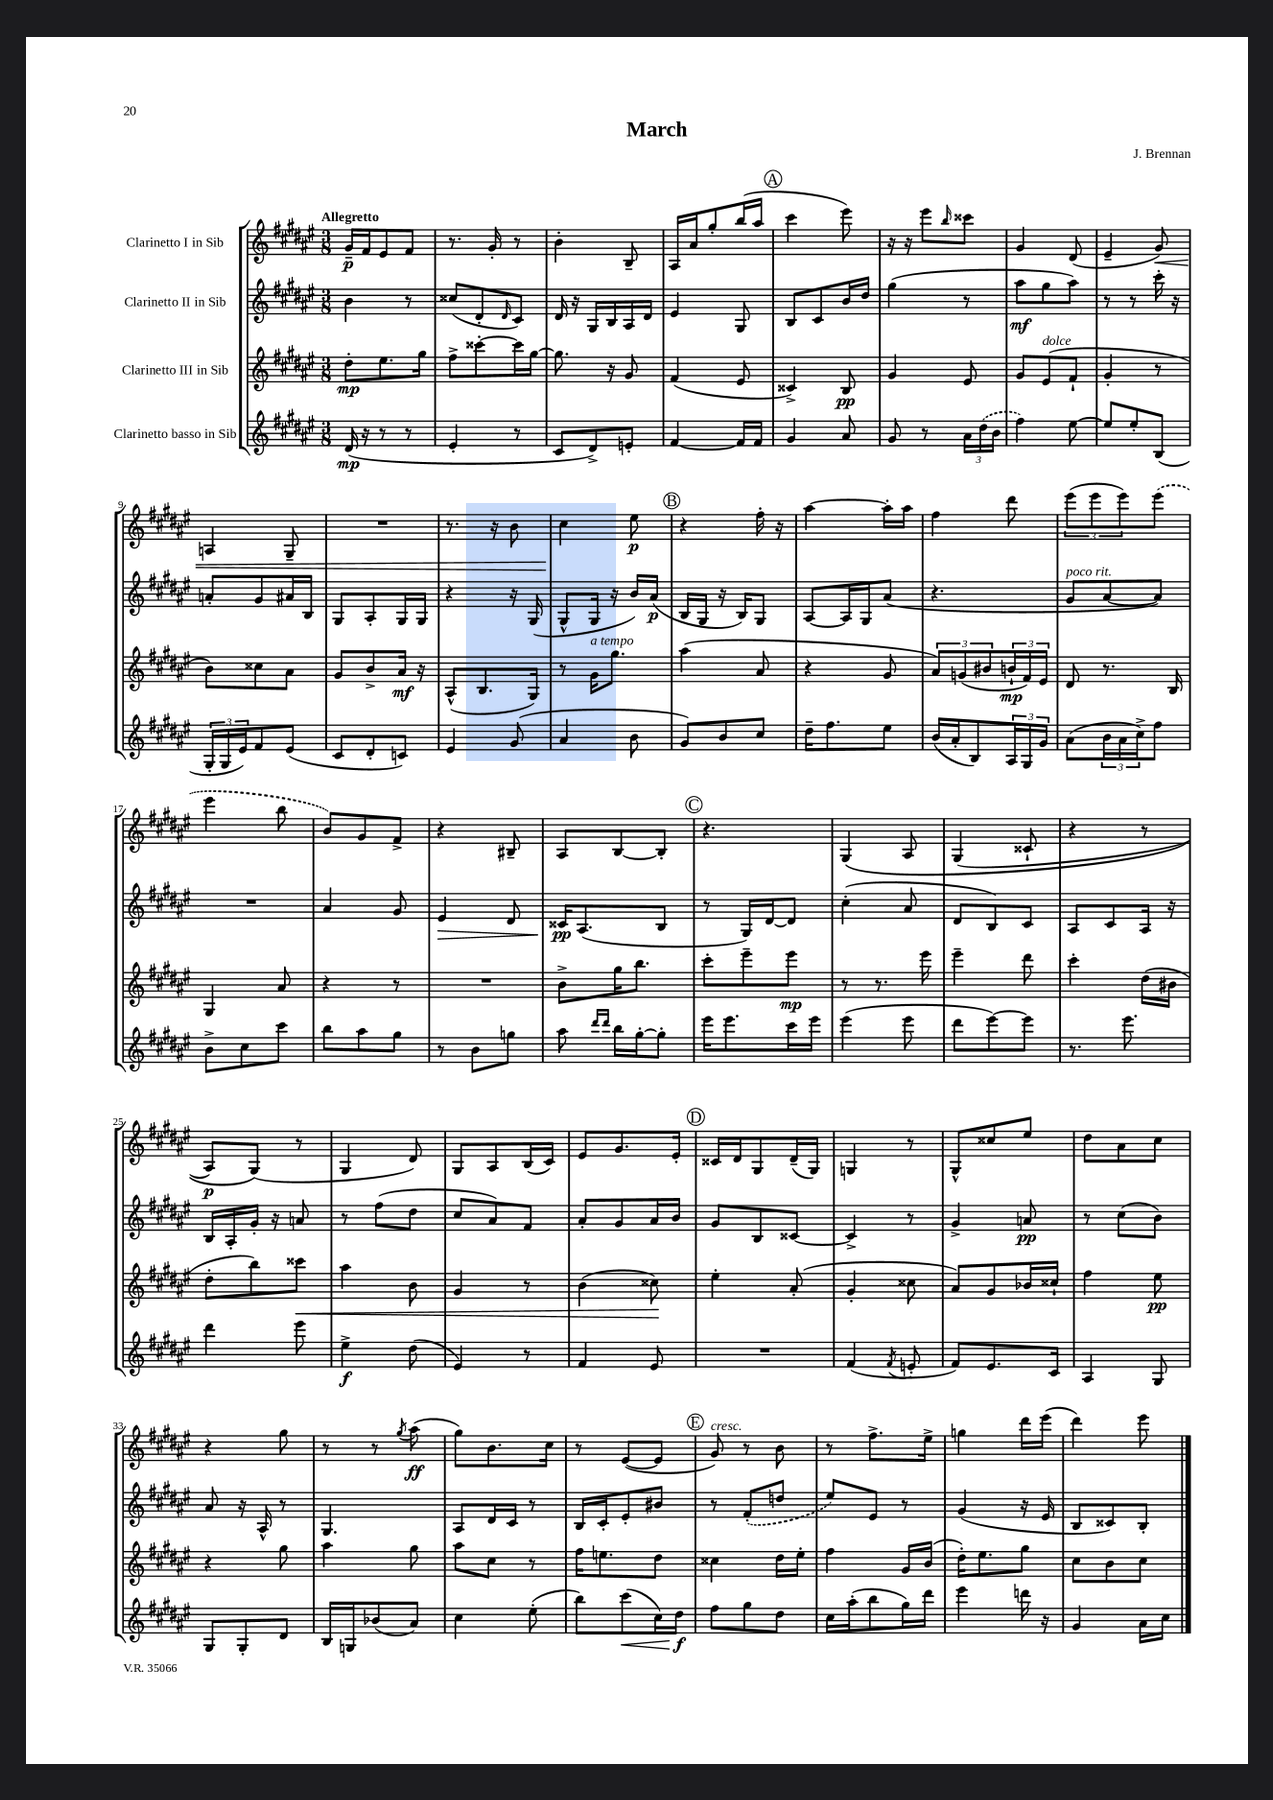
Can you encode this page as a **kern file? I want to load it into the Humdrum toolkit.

**kern	**kern	**kern	**kern
*staff4	*staff3	*staff2	*staff1
*clefG2	*clefG2	*clefG2	*clefG2
*k[f#c#g#d#a#e#]	*k[f#c#g#d#a#e#]	*k[f#c#g#d#a#e#]	*k[f#c#g#d#a#e#]
*M3/8	*M3/8	*M3/8	*M3/8
(16d#	8dd#'	4b	16g#~
16r	.	.	16f#
8r	8.ee#	.	8e#
8r	.	8r	8f#
.	16gg#	.	.
=	=	=	=
4e#'	8ff#^	(8cc##	8.r
.	[8ccc##'	8d#'	.
.	.	.	16g#'
.	.	16qqd#	.
8r	16ccc##]	8c#)	8r
.	[16gg#	.	.
=	=	=	=
8c#	8.gg#]	16d#	4b'
.	.	16r	.
8d#^)	.	16G#	.
.	16r	16B	.
8e'	8g#	16A#	8B~
.	.	16d#	.
=	=	=	=
[4f#	(4f#	4e#	16A#
.	.	.	16a#
.	.	.	8gg#'
16f#]	8e#	8G#	(16bb
16f#	.	.	16aa#
=	=	=	=
4g#	4c##^)	8B	4ccc#
.	.	8c#	.
8a#	8B	16b	8eee#)
.	.	16dd#	.
=	=	=	=
8g#	4g#	(4gg#	16r
.	.	.	16r
8r	.	.	8eee#
.	.	.	16qqbb
24a#	8e#	8r	8ccc##
(24dd#	.	.	.
24b	.	.	.
=	=	=	=
4ff#)	8g#	8aa#	4g#
.	(8e#	8gg#	.
[8ee#	8f#`	8aa#)	(8d#
=	=	=	=
8ee#]	4g#'	8r	4e#~
8ee#'	.	8r	.
(8B	8r	16ccc#'	8g#)
.	.	16r	.
=	=	=	=
24G#'	8b)	8a'	4A
24G#	.	.	.
24e#)	.	.	.
8f#	8cc##	8g#	.
(8e#	8a#	16a#	8G#~
.	.	16B	.
=	=	=	=
8c#	8g#	8G#	4.r
8d#'	8b^	8A#'	.
8c)	16a#	16G#	.
.	16r	16G#	.
=	=	=	=
4e#	(8A#^^	4r	8.r
.	8.B	.	.
.	.	.	16r
(8g#	.	16r	8b
.	16G#)	(16G#	.
=	=	=	=
4a#	8r	8G#^^	4cc#
.	16g#	16G#	.
.	8.gg#	16r	.
8b	.	16b)	8ee#
.	.	(16a#	.
=	=	=	=
8g#)	(4aa#	16B	4r
.	.	16G#	.
8b	.	16r	.
.	.	16B)	.
8cc#	8a#	8G#	16ff#'
.	.	.	16r
=	=	=	=
16dd#~	4r	[8A#	[4aa#
8.ff#	.	.	.
.	.	16A#]	.
.	.	16G#	.
8ee#	8g#	(8a#	16aa#']
.	.	.	16aa#
=	=	=	=
(16b	12a#)	4.r	4ff#
16a#'	.	.	.
.	(12g	.	.
8B)	.	.	.
.	12b#	.	.
24A#	24b`	.	8ddd#
24G#	24f#)	.	.
24g#	24e#	.	.
=	=	=	=
(8a#	8d#	8g#	(12eee#
.	.	.	12eee#
24b	8.r	[8a#	.
24a#	.	.	12eee#)
24cc#^)	.	.	.
8ff#	.	8a#])	(8eee#
.	16B	.	.
=	=	=	=
8b^	4G#	4.r	4eee#
8cc#	.	.	.
8ccc#	8a#	.	8bb
=	=	=	=
8bb	4r	4a#	8b)
8aa#	.	.	8g#
8gg#	8r	8g#	8f#^
=	=	=	=
8r	4.r	4e#	4r
8b	.	.	.
8gg	.	8d#	8B#~
=	=	=	=
8aa#	8b^	16c##	8A#
.	.	(8.A#	.
16qqddd#	.	.	.
16qqddd#	.	.	.
16bb	16gg#	.	[8B
[16gg#'	8.bb	.	.
8gg#']	.	8B	8B']
=	=	=	=
16eee#	8ccc#'	8r	4.r
8.eee#	.	.	.
.	8eee#~	16G#)	.
.	.	[16d#	.
16ccc#	8eee#	8d#]	.
16eee#	.	.	.
=	=	=	=
(4eee#	8r	(4cc#'	&(4G#
.	8.r	.	.
8eee#	.	8a#	8A#
.	16eee#	.	.
=	=	=	=
8ddd#	4eee#~	8d#	(4G#
[8eee#)	.	8B)	.
8eee#]	8ddd#	8c#	8c##`
=	=	=	=
8.r	4ccc#'	8A#	4r
.	.	8c#	.
8.eee#	.	.	.
.	(16dd#	16A#	8r
.	16b#	16r	.
=	=	=	=
4ddd#	8dd#'	16B	8A#)
.	.	16A#'	.
.	8bb)	16g#'	(8G#&)
.	.	16r	.
8eee#	8ccc##	8a	8r
=	=	=	=
4ee#^	4aa#	8r	4G#
.	.	(8ff#	.
(8dd#	8b	8dd#	8d#)
=	=	=	=
4e#)	4g#	8cc#	8G#
.	.	8a#)	8A#
8r	8r	8f#	(16B
.	.	.	16c#)
=	=	=	=
4f#	(4b	8a#'	8e#
.	.	8g#	8.g#
8e#	8cc##)	16a#	.
.	.	16b	16e#'
=	=	=	=
4.r	4ee#'	8g#	16c##
.	.	.	16d#
.	.	8B	8G#
.	(8a#'	[8c##	(16d#~
.	.	.	16G#)
=	=	=	=
(4f#	4g#'	4c##^]	4G
8qf#	.	.	.
8e'	8cc##	8r	8r
=	=	=	=
8f#)	8a#)	4g#^	8G#^^
8.e#	8g#	.	8cc##
.	16b-	8a	8ee#
16c#	16cc##`	.	.
=	=	=	=
4A#	4ff#	8r	8dd#
.	.	(8cc#	8a#
8G#	8ee#	8b)	8cc#
=	=	=	=
8G#	4r	8a#	4r
8G#'	.	16r	.
.	.	16A#^^	.
8d#	8gg#	8r	8gg#
=	=	=	=
16B	4aa#	4.G#	8r
16G	.	.	.
(8b-	.	.	8r
.	.	.	8qgg#
8a#)	8gg#	.	(8aa#
=	=	=	=
4cc#	8aa#	8A#	8gg#)
.	8cc#	16d#	8.b
.	.	16c#	.
(8ee#'	8r	8r	.
.	.	.	16cc#
=	=	=	=
8bb)	16ff#	16B	8r
.	8.ee	16c#'	.
(8ccc#	.	8e#'	([8e#
16cc#)	8dd#	8b#	8e#]
16dd#	.	.	.
=	=	=	=
8ff#	4cc##	8r	8g#)
8gg#	.	(8f#'	8r
8dd#	16dd#	8dd	8b
.	16ee#'	.	.
=	=	=	=
16cc#	4ff#	8ee#)	8r
(16aa#'	.	.	.
8bb	.	8e#	8.ff#^
16gg#)	16g#	8r	.
16ddd#	(16b	.	16ee#^
=	=	=	=
4eee#	16dd#')	(4g#	4gg
.	8.ee#	.	.
16ddd	8gg#	16r	16ddd#
16r	.	16e#	(16eee#
=	=	=	=
4g#	8cc#	8B	4ddd#)
.	8b	8c##)	.
16a#	8cc#	8B'	8eee#
16cc#	.	.	.
==	==	==	==
*-	*-	*-	*-
